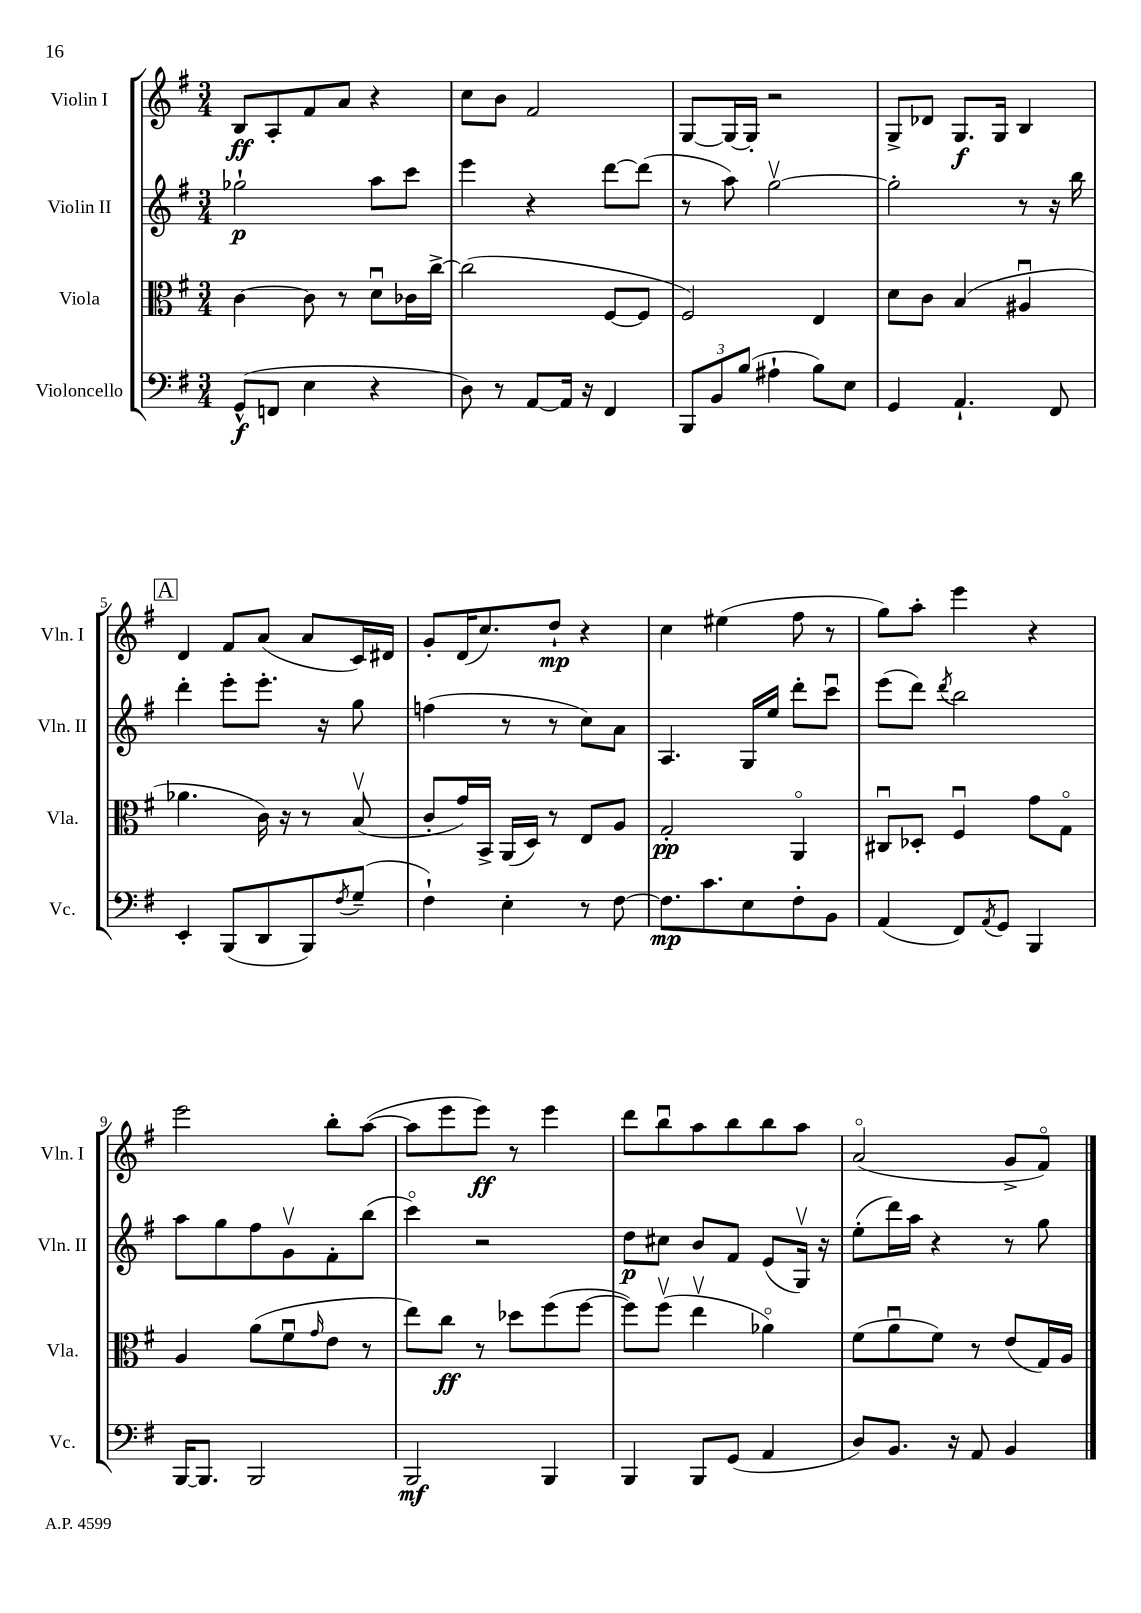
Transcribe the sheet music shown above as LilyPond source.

<<
\new StaffGroup <<
\new Staff = "s0" \with { instrumentName = "Violin I" shortInstrumentName = "Vln. I" } {
    \clef treble \key g \major \numericTimeSignature \time 3/4
    b8\ff a8-. fis'8 a'8 r4 |
    c''8 b'8 fis'2 |
    g8~ g16~ g16-. r2 |
    g8-> des'8 g8.\f g16 b4 |
    \mark \markup { \box "A" } d'4 fis'8 a'8( a'8 c'16) dis'16 |
    g'8-. d'16( c''8.) d''8-!\mp r4 |
    c''4 eis''4( fis''8 r8 |
    g''8) a''8-. e'''4 r4 |
    e'''2 b''8-. a''8~( |
    a''8 e'''8 e'''8\ff) r8 e'''4 |
    d'''8 b''8\downbow a''8 b''8 b''8 a''8 |
    a'2\flageolet( g'8-> fis'8\flageolet) \bar "|." |
}
\new Staff = "s1" \with { instrumentName = "Violin II" shortInstrumentName = "Vln. II" } {
    \clef treble \key g \major \numericTimeSignature \time 3/4
    ges''2-!\p a''8 c'''8 |
    e'''4 r4 d'''8~ d'''8( |
    r8 a''8) g''2~\upbow |
    g''2-. r8 r16 b''16 |
    \mark \markup { \box "A" } d'''4-. e'''8-. e'''8.-. r16 g''8 |
    f''4( r8 r8 c''8) a'8 |
    a4. g16 e''16 d'''8-. c'''8\downbow |
    e'''8( d'''8) \acciaccatura { d'''8 } b''2 |
    a''8 g''8 fis''8 g'8\upbow fis'8-. b''8( |
    c'''4\flageolet) r2 |
    d''8\p cis''8 b'8 fis'8 e'8( g16\upbow) r16 |
    e''8-.( d'''16) a''16 r4 r8 g''8 \bar "|." |
}
\new Staff = "s2" \with { instrumentName = "Viola" shortInstrumentName = "Vla." } {
    \clef alto \key g \major \numericTimeSignature \time 3/4
    c'4~ c'8 r8 d'8\downbow ces'16 c''16~-> |
    c''2( fis8~ fis8 |
    fis2) e4 |
    d'8 c'8 b4( ais4\downbow |
    \mark \markup { \box "A" } aes'4. c'16) r16 r8 b8\upbow( |
    c'8-. g'16) b,16-> a,16( d16) r8 e8 a8 |
    g2-.\pp a,4\flageolet |
    cis8\downbow des8-. fis4\downbow g'8 g8\flageolet |
    a4 a'8( fis'8\downbow \grace { g'16 } e'8 r8 |
    e''8) c''8\ff r8 des''8 fis''8( fis''8~ |
    fis''8) fis''8\upbow( e''4\upbow aes'4\flageolet) |
    fis'8( a'8\downbow fis'8) r8 e'8( g16) a16 \bar "|." |
}
\new Staff = "s3" \with { instrumentName = "Violoncello" shortInstrumentName = "Vc." } {
    \clef bass \key g \major \numericTimeSignature \time 3/4
    g,8-^\f( f,8 e4 r4 |
    d8) r8 a,8~ a,16 r16 fis,4 |
    \tuplet 3/2 { b,,8 b,8 b8( } ais4-! b8) e8 |
    g,4 a,4.-! fis,8 |
    \mark \markup { \box "A" } e,4-. b,,8( d,8 b,,8) \acciaccatura { fis8 } g8--( |
    fis4-!) e4-. r8 fis8~ |
    fis8.\mp c'8. e8 fis8-. b,8 |
    a,4( fis,8) \acciaccatura { a,8 } g,8 b,,4 |
    b,,16~ b,,8. b,,2 |
    b,,2\mf b,,4 |
    b,,4 b,,8 g,8( a,4 |
    d8) b,8. r16 a,8 b,4 \bar "|." |
}
>>
>>
